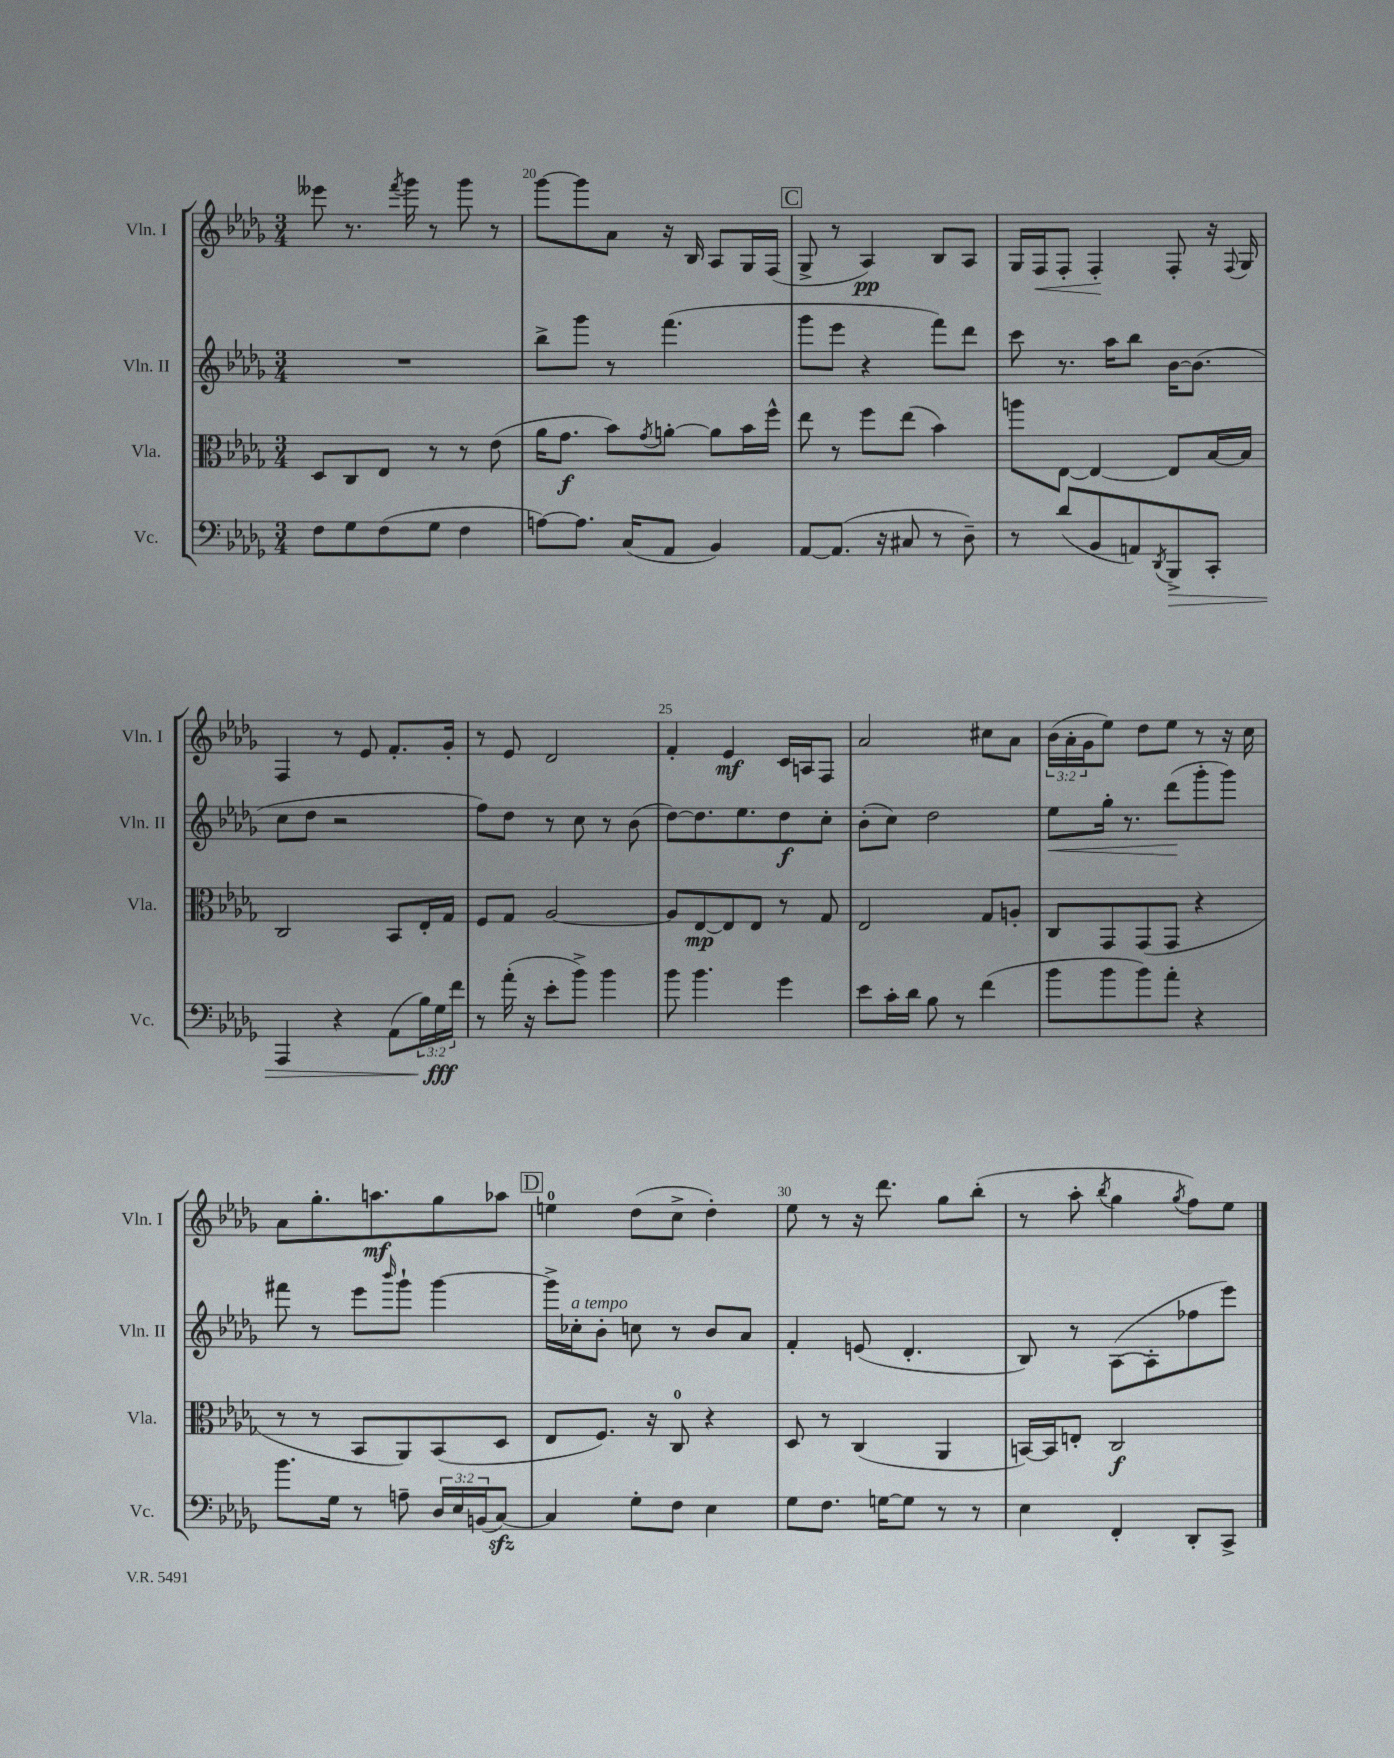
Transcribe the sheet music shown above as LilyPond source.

<<
\new StaffGroup <<
\new Staff = "s0" \with { instrumentName = "Vln. I" shortInstrumentName = "Vln. I" } {
    \clef treble \key des \major \numericTimeSignature \time 3/4 \override Staff.TupletNumber.text = #tuplet-number::calc-fraction-text
    eeses'''8 r8. \acciaccatura { f'''8 } ges'''16 r8 ges'''8 r8 |
    ges'''8~ ges'''8 aes'8 r16 bes16 aes8 ges16 f16( |
    \mark \markup { \box "C" } ges8-> r8 aes4\pp) bes8 aes8 |
    ges16 f16\< f8-. f4-.\! f8-. r16 \appoggiatura { f8 } ges16 |
    f4 r8 ees'8 f'8.-. ges'16-. |
    r8 ees'8 des'2 |
    f'4-. ees'4\mf c'16 a16 f8 |
    aes'2 cis''8 aes'8 |
    \tuplet 3/2 { bes'16( aes'16-. ges'16 } ees''8) des''8 ees''8 r8 r16 c''16 |
    aes'8 ges''8.-. a''8.\mf ges''8 aes''8 |
    \mark \markup { \box "D" } e''4-0 des''8( c''8-> des''4-.) |
    ees''8 r8 r16 des'''8. ges''8 bes''8-.( |
    r8 aes''8-. \acciaccatura { bes''8 } ges''4 \acciaccatura { ges''8 } f''8) ees''8 \bar "|." |
}
\new Staff = "s1" \with { instrumentName = "Vln. II" shortInstrumentName = "Vln. II" } {
    \clef treble \key des \major \numericTimeSignature \time 3/4
    R2. |
    bes''8-> ges'''8 r8 f'''4.( |
    \mark \markup { \box "C" } ges'''8 ees'''8 r4 f'''8) des'''8 |
    c'''8 r8. aes''16 bes''8 bes'16~ bes'8.( |
    c''8 des''8 r2 |
    f''8) des''8 r8 c''8 r8 bes'8( |
    des''8~) des''8. ees''8. des''8\f c''8-. |
    bes'8-.( c''8) des''2 |
    ees''8\< ges''16-. r8. des'''8\!( ges'''8-. ges'''8) |
    fis'''8 r8 ees'''8 \grace { bes'''16 } ges'''8-! ges'''4~ |
    \mark \markup { \box "D" } ges'''16-> ces''16-.^\markup { \italic "a tempo" } bes'8-. c''8 r8 bes'8 aes'8 |
    f'4-. e'8( des'4.-. |
    bes8) r8 aes8~( aes8-. fes''8 ees'''8) \bar "|." |
}
\new Staff = "s2" \with { instrumentName = "Vla." shortInstrumentName = "Vla." } {
    \clef alto \key des \major \numericTimeSignature \time 3/4
    des8 c8 ees8 r8 r8 ees'8( |
    aes'16 ges'8.\f bes'8) \acciaccatura { ges'8 } a'8~-. a'8 bes'16 f''16-^ |
    \mark \markup { \box "C" } ees''8 r8 f''8 ees''8( bes'4) |
    a''8 ees8~ ees4~ ees8 bes16~ bes16 |
    c2 bes,8 ees16-. ges16 |
    f8 ges8 aes2~ |
    aes8 ees8~\mp ees8 ees8 r8 ges8 |
    ees2 ges8 a8-. |
    c8 ges,8 ges,8( ges,8 r4 |
    r8 r8 bes,8 aes,8) bes,8( des8 |
    \mark \markup { \box "D" } ees8 f8.) r16 c8-0 r4 |
    des8 r8 c4( aes,4 |
    b,16~) b,16 e8-. c2\f \bar "|." |
}
\new Staff = "s3" \with { instrumentName = "Vc." shortInstrumentName = "Vc." } {
    \clef bass \key des \major \numericTimeSignature \time 3/4 \override Staff.TupletNumber.text = #tuplet-number::calc-fraction-text
    f8 ges8 f8( ges8 f4 |
    a8~) a8. c16( aes,8 bes,4) |
    \mark \markup { \box "C" } aes,8~ aes,8.( r16 cis8 r8 des8--) |
    r8 des'8( bes,8 a,8) \acciaccatura { des,8 } bes,,8->\> c,8-. |
    aes,,4 r4 aes,8( \tuplet 3/2 { bes16) ges16\fff\! f'16 } |
    r8 aes'16-.( r16 ees'8-. bes'8->) bes'4 |
    bes'8 bes'4. ges'4 |
    ees'8 c'16-. des'16 bes8 r8 f'4( |
    bes'8 bes'8 bes'8) aes'8-. r4 |
    bes'8. ges16 r8 a8-- \tuplet 3/2 { des16 ees16 b,16( } c8~\sfz) |
    \mark \markup { \box "D" } c4 ges8-. f8 ees4 |
    ges8 f8. g16~ g8 r8 r8 |
    ees4 f,4-. des,8-. c,8-> \bar "|." |
}
>>
>>
\layout { \context { \Score currentBarNumber = #19 \override BarNumber.break-visibility = ##(#f #t #t) barNumberVisibility = #(every-nth-bar-number-visible 5) } }
